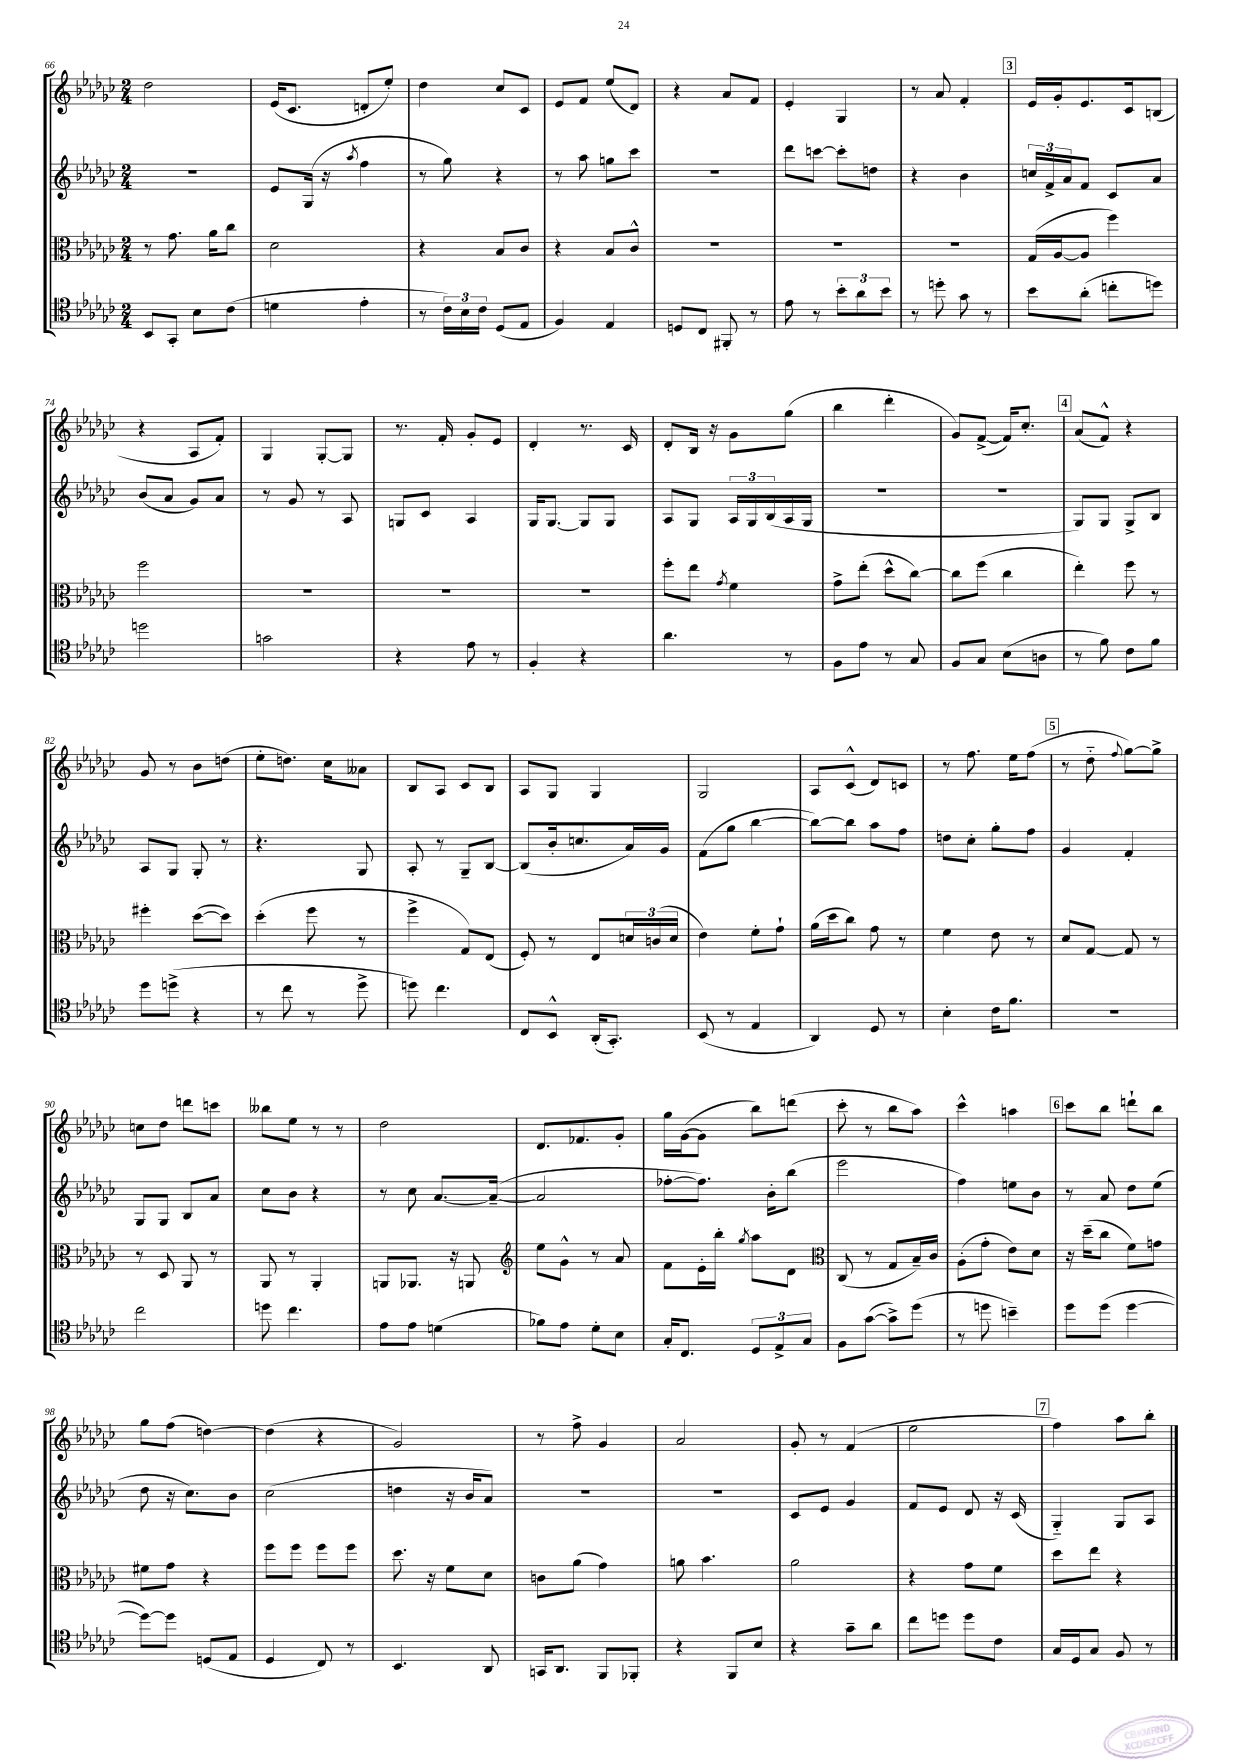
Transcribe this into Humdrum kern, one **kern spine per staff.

**kern	**kern	**kern	**kern
*part4	*part3	*part2	*part1
*staff4	*staff3	*staff2	*staff1
*clefC4	*clefC3	*clefG2	*clefG2
*k[b-e-a-d-g-c-]	*k[b-e-a-d-g-c-]	*k[b-e-a-d-g-c-]	*k[b-e-a-d-g-c-]
*M2/4	*M2/4	*M2/4	*M2/4
=66	=66	=66	=66
8BB-/L	8r	2r	2dd-\
8GG-'/J	8.g-\	.	.
8B-\L	.	.	.
.	16a-\KL	.	.
(8c-\J	8cc-\J	.	.
=67	=67	=67	=67
4dn\	2d-\	8e-/L	(16e-/KL
.	.	.	8.c-/J
.	.	(16G-/Jk	.
.	.	16r	.
.	.	8qaa-/	.
4e-'\	.	4ff\	8dn'/L
.	.	.	8ee-'/J)
=68	=68	=68	=68
8r	4r	8r	4dd-\
24c-\LL)	.	8gg-\)	.
24B-\	.	.	.
24c-\JJ	.	.	.
(8D-/L	8B-/L	4r	8cc-/L
8E-/J	8c-/J	.	8c-/J
=69	=69	=69	=69
4F/)	4r	8r	8e-/L
.	.	8aa-\	8f/J
4E-/	8B-/L	8ggn\L	(8ee-/L
.	8c-^^/J	8ccc-\J	8d-/J)
=70	=70	=70	=70
8Dn/L	2r	2r	4r
8C-/J	.	.	.
8FF#X'/	.	.	8a-/L
8r	.	.	8f/J
=71	=71	=71	=71
8e-\	2r	8ddd-\L	4e-'/
8r	.	[8cccn\J	.
12b-'\L	.	8ccc'\L]	4G-/
12a-\	.	.	.
.	.	8ddn\J	.
12b-\J	.	.	.
=72	=72	=72	=72
8r	2r	4r	8r
8ddn'\	.	.	8a-/
8g-\	.	4b-\	4f'/
8r	.	.	.
!!LO:REH:place=s1:t=3
=73	=73	=73	=73
8b-\L	(16G-/LL	24ccn/LL	16e-/LL
.	.	24f^/	.
.	[16A-/J	.	16g-'/J
.	.	24a-/J	.
(8a-'\J	8A-/J]	8f/J	8.e-/
8ccn'\L	4ff\)	8c-/L	.
.	.	.	16c-/k
8ddn\J)	.	8a-/J	(8Bn/J
!!LO:LB:g=z
=74	=74	=74	=74
2ddn\	2ff\	(8b-/L	4r
.	.	8a-/J	.
.	.	8g-/L)	8A-/L
.	.	8a-/J	8f'/J)
=75	=75	=75	=75
2gn\	2r	8r	4G-/
.	.	8g-/	.
.	.	8r	[8G-'/L
.	.	8A-/	8G-/J]
=76	=76	=76	=76
4r	2r	8Gn/L	8.r
.	.	8c-/J	.
.	.	.	16f'/
8e-\	.	4A-/	8g-'/L
8r	.	.	8e-/J
=77	=77	=77	=77
4F'/	2r	16G-/KL	4d-'/
.	.	[8.G-/J	.
4r	.	8G-/L]	8.r
.	.	8G-/J	.
.	.	.	16c-/
=78	=78	=78	=78
4.a-\	8ff'\L	8A-/L	8d-'/L
.	8ee-\J	8G-/J	16B-/Jk
.	.	.	16r
.	8qg-/	.	.
.	4f\	24A-/LL	8g-\L
.	.	24G-/	.
.	.	(24B-/	.
8r	.	16A-/	(8gg-\J
.	.	16G-/JJ	.
=79	=79	=79	=79
8F\L	8g-^\L	2r	4bb-\
8e-\J	(8ee-'\J	.	.
8r	8dd-^^\L	.	4ddd-'\
8G-/	[8cc-\J)	.	.
=80	=80	=80	=80
8F/L	8cc-\L]	2r	8g-/L)
8G-/J	(8ff\J	.	([8f^/J
(8B-\L	4cc-\	.	16f/KL])
.	.	.	8.cc-'/J
8An\J	.	.	.
!!LO:REH:place=s1:t=4
=81	=81	=81	=81
8r	4ee-'\)	8G-/L)	(8a-/L
8f\)	.	8G-/J	8f^^/J)
8c-\L	8ff\	8G-^/L	4r
8f\J	8r	8B-/J	.
!!LO:LB:g=z
=82	=82	=82	=82
8dd-\L	4ff#X'\	8A-/L	8g-/
(8ddn^\J	.	8G-/J	8r
4r	([8dd-\L	8G-'/	8b-\L
.	8dd-\J])	8r	(8ddn\J
=83	=83	=83	=83
8r	(4dd-'\	4.r	8ee-'\L
8cc-\	.	.	8.ddn\J)
8r	8ff\	.	.
.	.	.	16cc-\KL
8dd-^\	8r	8G-/	8a--X\J
=84	=84	=84	=84
8ddn\)	4ff^\	8A-'/	8B-/L
4.cc-\	.	8r	8A-/J
.	8G-/L)	8G-~/L	8c-/L
.	(8E-/J	[8B-/J	8B-/J
=85	=85	=85	=85
8C-/L	8F'/)	(8B-/L]	8A-/L
8BB-^^/J	8r	16b-'/k	8G-/J
.	.	8.ccn/	.
(16AA-'/KL	8E-/L	.	4G-/
8.GG-'/J)	.	.	.
.	24dn/L	16a-/L)	.
.	(24cn/	.	.
.	.	16g-/JJ	.
.	24d/JJ	.	.
=86	=86	=86	=86
(8BB-/	4e-\)	(8f\L	2G-/
8r	.	8gg-\J	.
4E-/	8f'\L	[4bb-\	.
.	8g-`\J	.	.
=87	=87	=87	=87
4AA-/)	(16a-\LL	8bb-\L_)	8A-/L
.	16dd-\J	.	.
.	8cc-\J)	8bb-\J]	(8c-^^/J
8D-/	8g-\	8aa-\L	8d-/L)
8r	8r	8ff\J	8cn/J
=88	=88	=88	=88
4B-'\	4f\	8ddn\L	8r
.	.	8cc-'\J	8.ff\
16c-\KL	8e-\	8gg-'\L	.
8.f\J	.	.	16ee-\KL
.	8r	8ff\J	(8ff\J
!!LO:REH:place=s1:t=5
=89	=89	=89	=89
2r	8d-/L	4g-/	8r
.	[8G-/J	.	8dd-\
.	.	.	8qqff/
.	8G-/]	4f'/	[8gg-\L)
.	8r	.	8gg-^\J]
!!LO:LB:g=z
=90	=90	=90	=90
2cc-\	8r	8G-/L	8ccn\L
.	8D-/	8G-/J	8dd-\J
.	8AA-/	8B-/L	8dddn\L
.	8r	8a-/J	8cccn\J
=91	=91	=91	=91
8ddn\	8AA-/	8cc-\L	8bb--X\L
4.cc-\	8r	8b-\J	8ee-\J
.	4AA-'/	4r	8r
.	.	.	8r
=92	=92	=92	=92
8e-\L	8AAn/L	8r	2dd-\
8e-\J	8.AA-X/J	8cc-\	.
(4dn\	.	[8.a-/L	.
.	16r	.	.
.	8AAn/	.	.
.	.	(16a-~/Jk_	.
=93	=93	=93	=93
*	*clefG2	*	*
8f-X\L)	8ee-\L	2a-/]	8.d-/L
8e-\J	8g-^^\J	.	.
.	.	.	8.f-X/
8d-'\L	8r	.	.
8B-\J	8a-/	.	8g-'/J
=94	=94	=94	=94
16G-'/KL	8f\L	[8ff-X'\L	16gg-\LL
8.C-/J	.	.	([16g-\J
.	16e-'\L	8.ff-\J])	8g-\J]
.	16bb-'\JJ	.	.
.	8qgg-/	.	.
12D-/L	8aa-\L	.	8bb-\L)
.	.	16b-'\KL	.
12E-^/	.	.	.
.	8d-\J	(8bb-\J	(8dddn\J
12G-/J	.	.	.
=95	=95	=95	=95
*	*clefC3	*	*
8F\L	(8C-/	2eee-\	8ccc-'\
([8g-\J	8r	.	8r
8g-^\L])	8G-/L	.	8bb-\L
(8dd-\J	16B-~/L)	.	8aa-\J)
.	16c-/JJ	.	.
=96	=96	=96	=96
8r	(8A-'\L	4ff\)	4ccc-^^\
8ddn\	8g-'\J	.	.
4bn~\)	8e-\L)	8een\L	4aan\
.	8d-\J	8b-\J	.
!!LO:REH:place=s1:t=6
=97	=97	=97	=97
8dd-\L	16r	8r	8ccc-\L
.	(16dd-~\KL	.	.
(8dd-\J	8cc-\J	8a-/	8bb-\J
[4dd-\	8f\L)	8dd-\L	8dddn`\L
.	8gn\J	(8ee-\J	8bb-\J
!!LO:LB:g=z
=98	=98	=98	=98
8dd-\L_)	8f#X\L	8dd-\	8gg-\L
8dd-\J]	8g-\J	16r	(8ff\J
.	.	8.cc-\L)	.
(8Dn/L	4r	.	[4ddn\)
8E-/J	.	8b-\J	.
=99	=99	=99	=99
4D-/	8ff\L	(2cc-\	(4dd\]
.	8ff\J	.	.
8C-/)	8ff\L	.	4r
8r	8ff\J	.	.
=100	=100	=100	=100
4.BB-/	8.dd-\	4ddn\	2g-/)
.	16r	.	.
.	8f\L	16r	.
.	.	16b-/KL	.
8AA-/	8d-\J	8a-/J)	.
=101	=101	=101	=101
16GGn/KL	8cn\L	2r	8r
8.AA-/J	.	.	.
.	(8a-\J	.	8ff^\
8FF/L	4g-\)	.	4g-/
8FF-X'/J	.	.	.
=102	=102	=102	=102
4r	8an\	2r	2a-/
.	4.b-\	.	.
8FF/L	.	.	.
8B-/J	.	.	.
=103	=103	=103	=103
4r	2a-\	8c-/L	8g-'/
.	.	8e-/J	8r
8g-~\L	.	4g-/	(4f/
8a-\J	.	.	.
=104	=104	=104	=104
8cc-\L	4r	8f/L	2ee-\
8ddn\J	.	8e-/J	.
8dd\L	8g-\L	8d-/	.
8c-\J	8f\J	16r	.
.	.	(16c-/	.
!!LO:REH:place=s1:t=7
=105	=105	=105	=105
16G-/LL	8dd-\L	4G-/)	4ff\)
16D-/J	.	.	.
8G-/J	8ee-\J	.	.
8F/	4r	8G-/L	8aa-\L
8r	.	8A-/J	8bb-'\J
==	==	==	==
*-	*-	*-	*-
